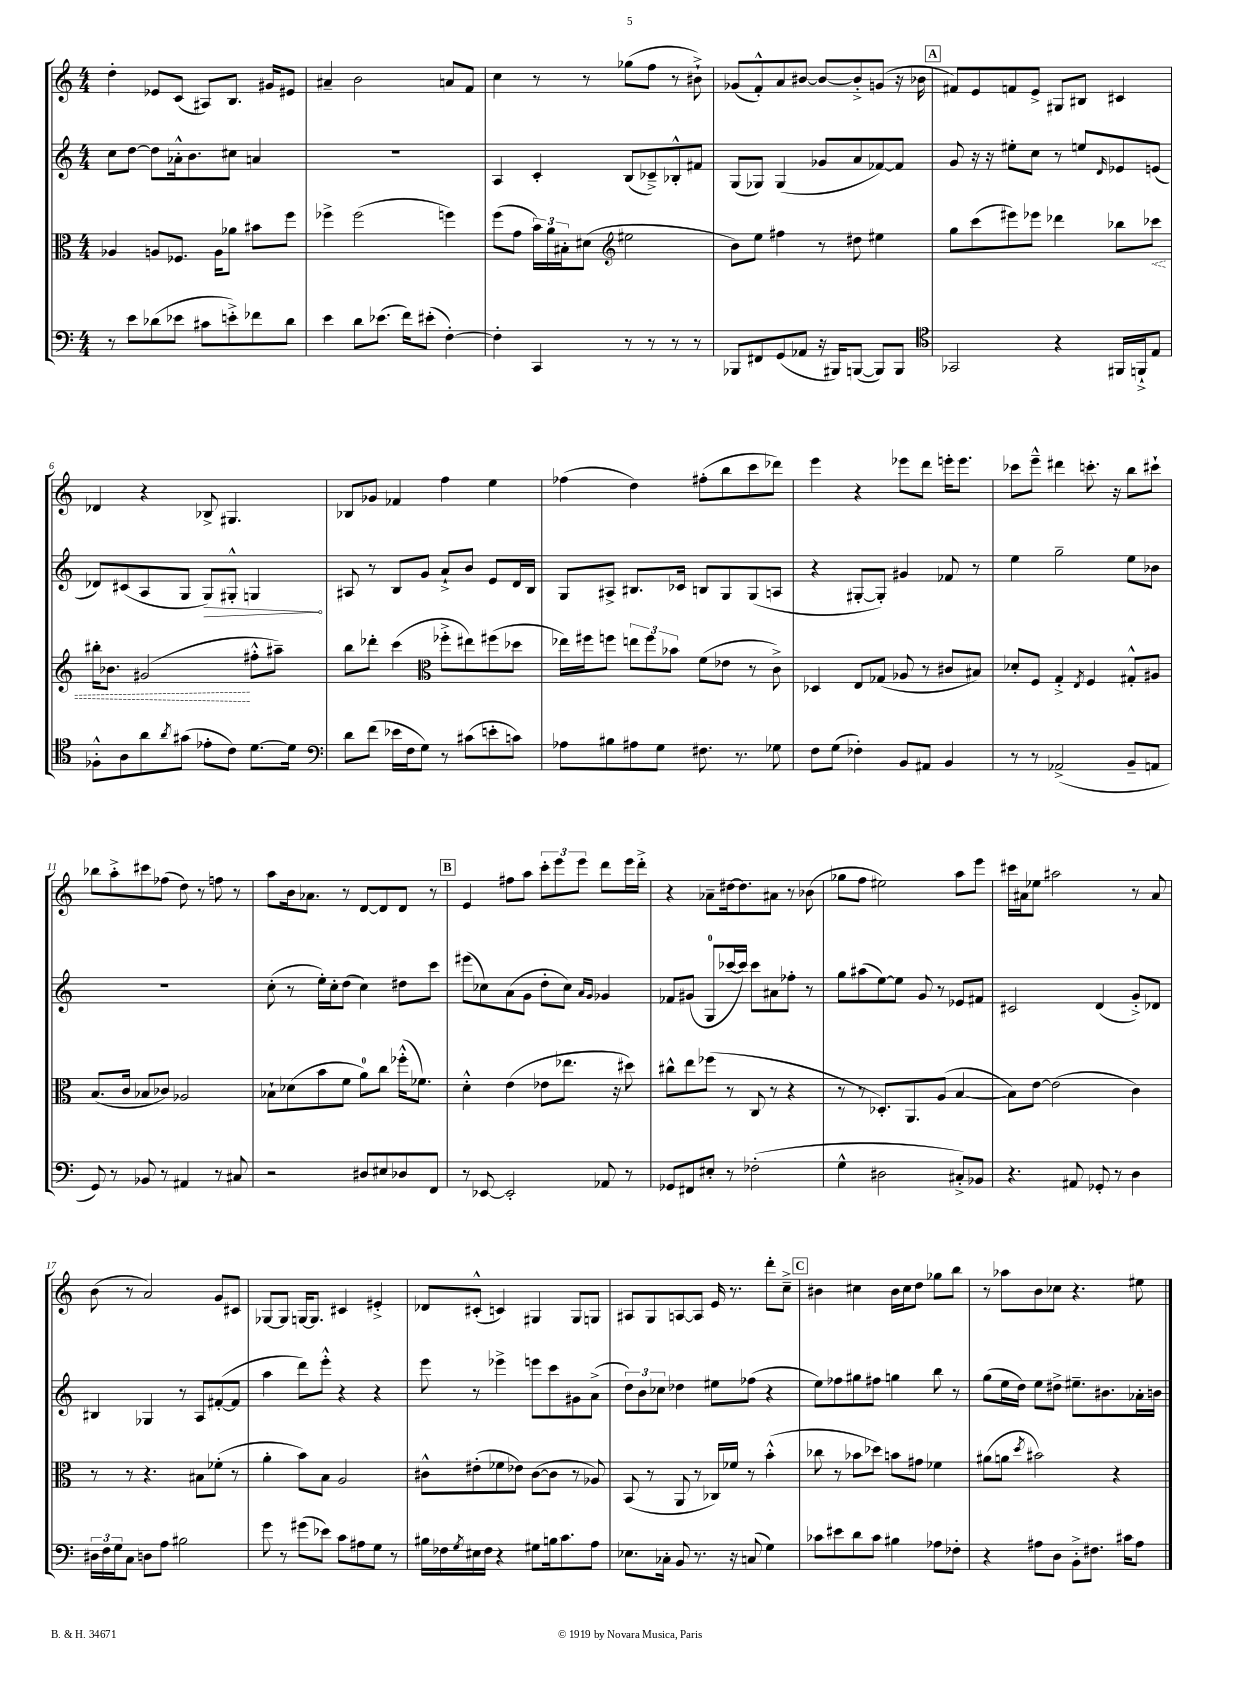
<<
\new StaffGroup <<
\new Staff = "s0" {
    \clef treble \key c \major \numericTimeSignature \time 4/4
    d''4-. ees'8 c'8( ais8) b8. gis'16 eis'8 |
    ais'4-- b'2 a'8 f'8 |
    c''4 r8 r8 ges''8( f''8 r8 bis'8-!->) |
    ges'8( f'8-.-^) a'8 bis'8~ bis'8~ bis'8-.-> g'8( r16 bes'16 |
    \mark \markup { \box "A" } fis'8) e'8 f'8 e'8-> gis8 bis8 cis'4 |
    des'4 r4 bes8-> gis4. |
    bes8 ges'8 fes'4 f''4 e''4 |
    fes''4( d''4) fis''8-.( b''8 c'''8 des'''8) |
    e'''4 r4 ees'''8 d'''8 e'''16-. e'''8. |
    ces'''8 e'''8---^ dis'''4 c'''8.-. r16 b''8 cis'''8-! |
    bes''8 a''8-.-> cis'''8 fes''8( d''8) r8 f''8 r8 |
    a''8 b'16 aes'8. r8 d'8~ d'8 d'8 r8 |
    \mark \markup { \box "B" } e'4 fis''8 a''8 \tuplet 3/2 { c'''8-. e'''8 e'''8 } d'''8 e'''16 d'''16-.-> |
    r4 aes'8-- dis''16~ dis''8. ais'8 r8 bes'8( |
    ges''8 f''8 eis''2) a''8 e'''8 |
    cis'''16 ais'16 ees''8 ais''2 r8 ais'8 |
    b'8( r8 a'2) g'8 cis'8 |
    ges8~ ges8 g16~ g8. cis'4 eis'4-.-> |
    des'8 cis'8-.-^( c'4) gis4 gis8 g8 |
    ais8 g8 a8~ a8 e'16 r8. d'''8-. c''8---> |
    \mark \markup { \box "C" } bis'4 cis''4 bis'16 cis''16 d''8 ges''8 b''8 |
    r8 aes''8 b'8 ces''8 r4. eis''8 \bar "|." |
}
\new Staff = "s1" {
    \clef treble \key c \major \numericTimeSignature \time 4/4
    c''8 d''8~ d''8 aes'16-.-^ b'8. cis''8 a'4 |
    R1 |
    a4 c'4-. b8( ces'8--->) bes8-.-^ fis'8 |
    g8( ges8) ges4( ges'8 a'8 fes'8~) fes'8 |
    \mark \markup { \box "A" } g'8 r16 r16 eis''8-. c''8 r8 e''8 \grace { d'16 } ees'8 e'8( |
    des'8) cis'8( a8 g8 \once \override Hairpin.circled-tip = ##t g8\>) gis8-.-^ g4\! |
    ais8 r8 b8 g'8 a'8-!-> b'8 e'8 d'16 b16 |
    g8 ais8-> bis8. ces'16 b8 g8 g8( a8 |
    r4 gis8~-. gis8-.) gis'4 fes'8 r8 |
    e''4 g''2-- e''8 bes'8 |
    r1 |
    c''8-.( r8 e''16-.) c''16-. d''8( c''4) dis''8 c'''8 |
    \mark \markup { \box "B" } eis'''8( ces''8) a'8( g'8 d''8-. ces''8) \grace { a'16 g'16 } ges'4 |
    fes'8 gis'8( g8-0 ces'''16~ ces'''16) ces'''8 ais'8 fes''8-. r8 |
    g''8 ais''8( e''8~) e''8 g'8 r8 ees'8 fis'8 |
    cis'2 d'4( g'8-.->) des'8 |
    bis4 ges4 r8 a8 fis'8~-.( fis'8 |
    a''4 d'''8) e'''8-.-^ r4 r4 |
    e'''8 r8 ees'''4-> e'''8 c'''8 gis'8 a'8->( |
    \tuplet 3/2 { d''8) b'8 ces''8 } des''4 eis''8 fes''8( r4 |
    \mark \markup { \box "C" } e''8) fes''8 gis''8 fis''8 g''4 b''8 r8 |
    g''8( e''16 d''16) e''8 dis''8-> eis''8.-- bis'8. aes'16-. b'16 \bar "|." |
}
\new Staff = "s2" {
    \clef alto \key c \major \numericTimeSignature \time 4/4
    aes4 a8 fes8. a16 aes'8 bis'8 f''8 |
    fes''4-> fes''2( f''4) |
    f''8( g'8 \tuplet 3/2 { b'16) a'16 bis16-. } dis'8( \clef treble eis''2 |
    b'8) e''8 fis''4 r8 dis''8 eis''4 |
    \mark \markup { \box "A" } g''8 c'''8( eis'''8) ees'''8 des'''4 bes''8 \once \override Hairpin.style = #'dashed-line ces'''8\< |
    bis''16-. bes'8. gis'2\!( fis''8-.-^ ais''8--) |
    b''8 des'''8-. c'''4( \clef alto fes''8-.-> eis''8) fis''8( des''8 |
    ees''16) fis''16 f''8 \tuplet 3/2 { e''8 f''8 bes'8 } f'8( ees'8 r8 c'8->) |
    des4 e8 ges8( aes8 r8 cis'8 bis8) |
    des'8-. f8 g4-.-> \acciaccatura { e8 } f4 gis8-.-^ ais8 |
    b8.( c'16 bes8 ces'8) aes2 |
    bes8-! des'8( b'8 f'8 a'8-0) c''8 fes''16-.-^( fes'8.) |
    \mark \markup { \box "B" } d'4-.-^ e'4( ees'8 ees''8. r16 dis''8) |
    cis''8-^ e''8 fes''8( r8 c8 r8 r4 |
    r8 r8 des8.-.) a,8. a8( b4~ |
    b8) e'8~ e'2( c'4) |
    r8 r8 r4. bis8 fes'8-.( r8 |
    a'4-. b'8) b8 a2 |
    cis'8-^ eis'8-.( fes'8 ees'8) cis'8~( cis'8 r8 aes8) |
    b,8( r8 a,8 r8 ces16) fes'16 r8 b'4-.-^( |
    \mark \markup { \box "C" } ces''8 r8 bes'8 des''8) b'8 gis'8 fes'4 |
    ais'8( a'8 \acciaccatura { d''8 } bis'2) r4 \bar "|." |
}
\new Staff = "s3" {
    \clef bass \key c \major \numericTimeSignature \time 4/4
    r8 e'8 des'8( ees'8 cis'8 e'8-.->) fes'8 des'8 |
    e'4 d'8 ees'8.( f'16) eis'8-.( f4~-.) |
    f4-. c,4 r8 r8 r8 r8 |
    bes,,8 fis,8 g,8( aes,8 r16 bis,,16) b,,8~( b,,8) b,,8 |
    \mark \markup { \box "A" } \clef tenor ges,2 r4 fis,16 f,16-!-> e8 |
    fes8-.-^ a8 a'8 \acciaccatura { a'8 } gis'8( ees'8-. c'8) d'8.~ d'16 |
    \clef bass d'8 f'8( ees'16 f16 g8) r8 cis'8( e'8-. c'8) |
    aes8 bis8 ais8 g8 fis8. r8. ges8 |
    f8 g8( fes4-.) b,8 ais,8 b,4 |
    r8 r8 aes,2->( b,8-- a,8 |
    g,8) r8 bes,8 r8 ais,4 r8 cis8 |
    r2 dis8 eis8 des8 f,8 |
    \mark \markup { \box "B" } r8 ees,8~ ees,2-. aes,8 r8 |
    ges,8 fis,8 eis8-. r8 fes2-.( |
    g4-^ dis2 cis8-.->) bes,8 |
    r4. ais,8 ges,8-. r8 d4 |
    \tuplet 3/2 { dis16 f16 g16 } c8 d8 a8 bis2 |
    g'8 r8 gis'8( ees'8) c'8 ais8 g8 r8 |
    bis16 fes16 \acciaccatura { g8 } eis16 fes16 r4 gis8 b16 c'8. a8 |
    ees8. ces16-. b,8 r8. r16 c8( g4) |
    \mark \markup { \box "C" } ces'8 eis'8 d'8 ces'8 bis4 aes8 fes8-. |
    r4 ais8 d8 b,8-.-> fis8. cis'16 ais8 \bar "|." |
}
>>
>>
